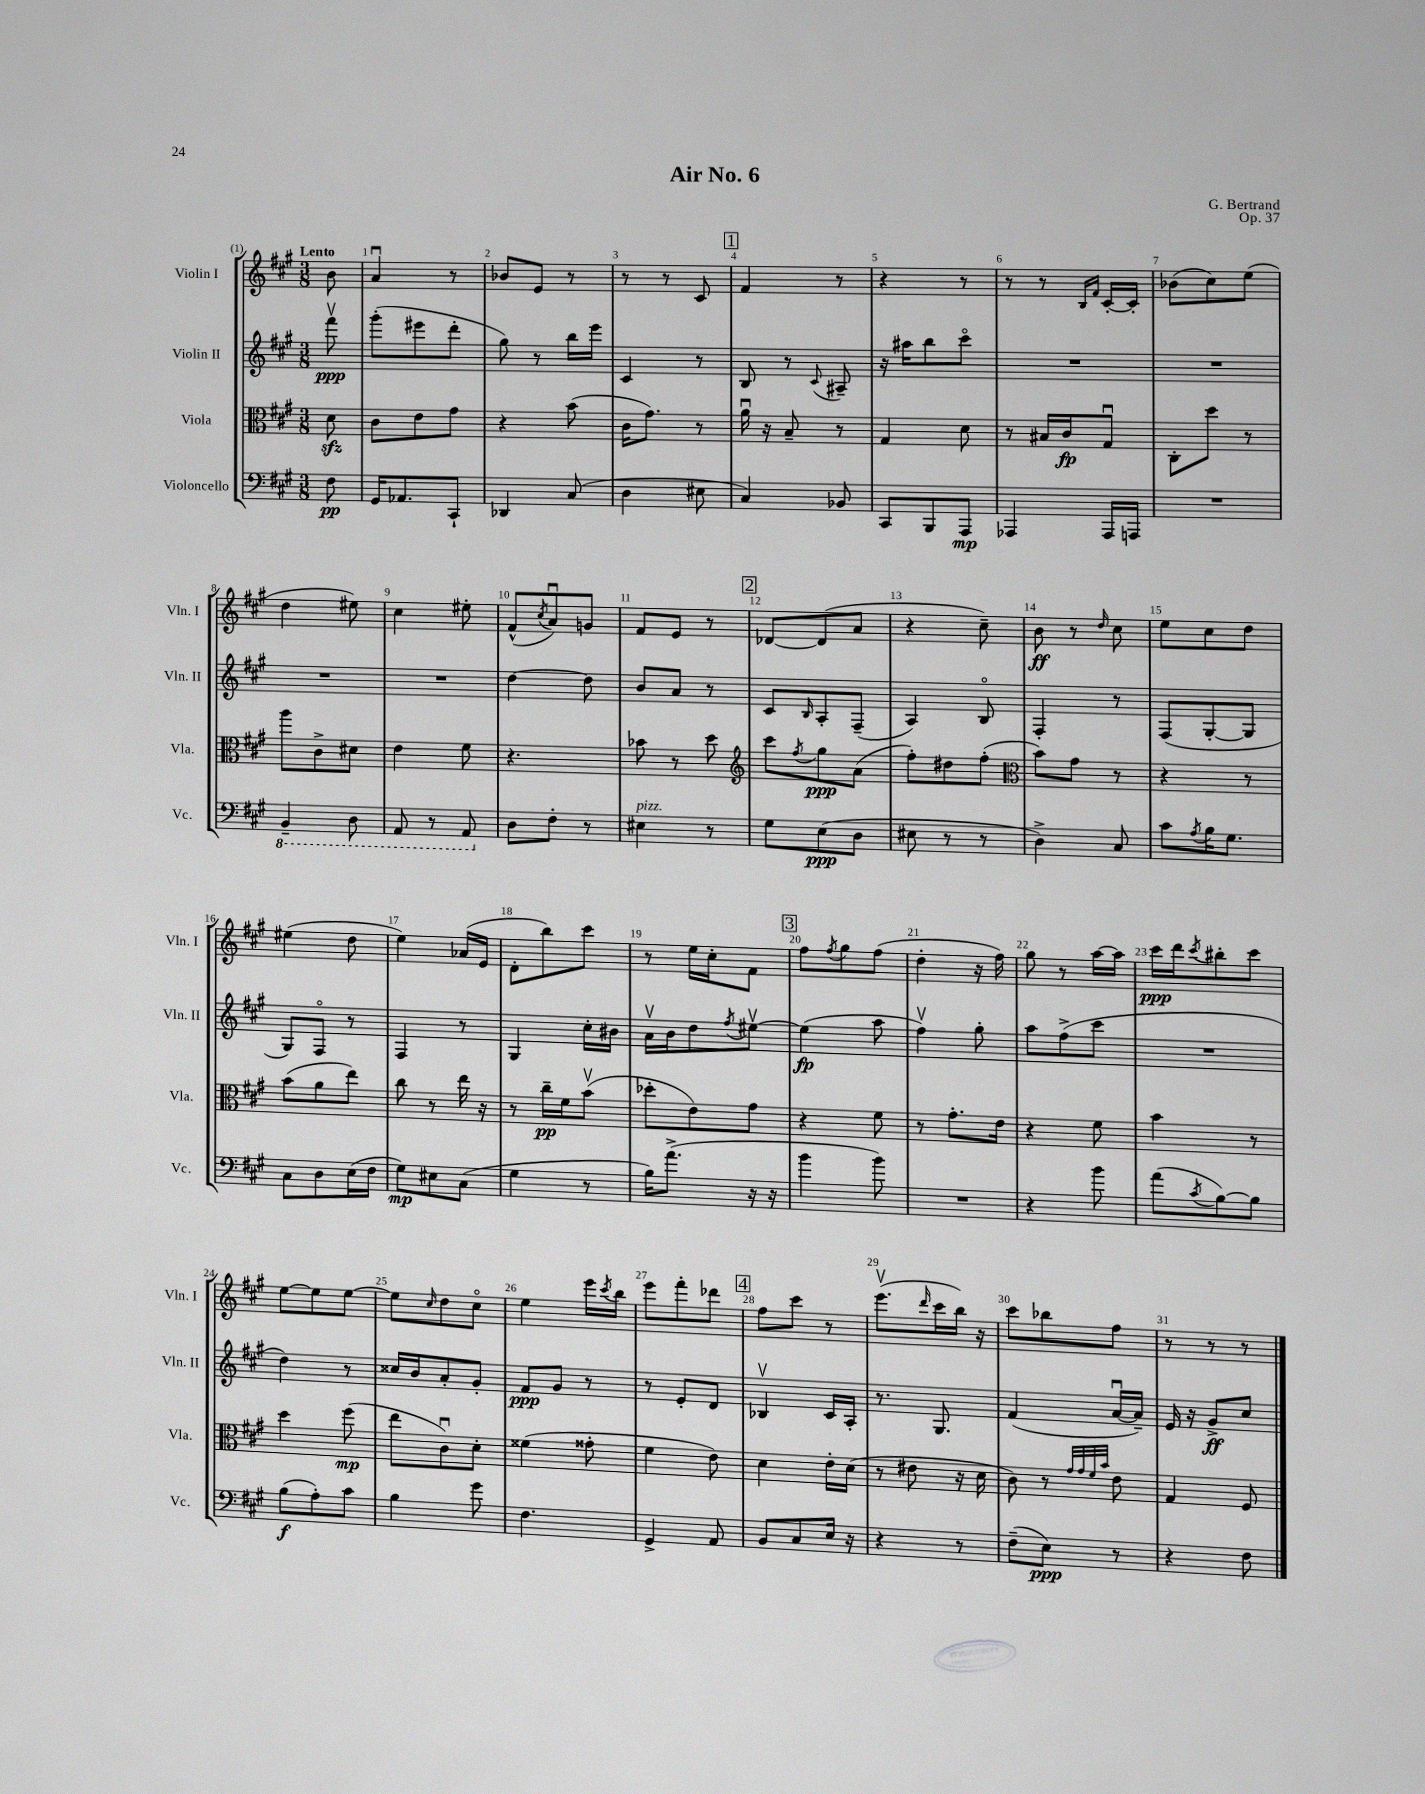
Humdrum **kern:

**kern	**kern	**kern	**kern
*staff4	*staff3	*staff2	*staff1
*clefF4	*clefC3	*clefG2	*clefG2
*k[f#c#g#]	*k[f#c#g#]	*k[f#c#g#]	*k[f#c#g#]
*M3/8	*M3/8	*M3/8	*M3/8
8F#\	8d\	8fff#v\	8b\
=	=	=	=
16GG#/LK	8c#\L	(8ggg#'\L	4au/
8.AA-/	.	.	.
.	8e\	8eee#\	.
8CC#`/J	8g#\J	8ddd'\J	8r
=	=	=	=
4DD-/	4r	8gg#\)	8b-/L
.	.	8r	8e/J
(8C#/	(8b\	16bb\LL	8r
.	.	16eee\JJ	.
=	=	=	=
4D\	16c#\LK	4c#/	8r
.	8.g#\J)	.	.
.	.	.	8r
8E#\	8r	8r	8c#/
=	=	=	=
4C#/)	16au\	8B/	4f#/
.	16r	.	.
.	8B~/	8r	.
.	.	8qqc#/	.
8BB-/	8r	8A#~/	8r
=	=	=	=
8CC#/L	4G#/	16r	4r
.	.	16aa#\LK	.
8BBB/	.	8bb\	.
8AAA/J	8d\	8ccc#o\J	8r
=	=	=	=
4AAA-/	8r	4.r	8r
.	16B#/LL	.	8r
.	16c#/J	.	.
.	.	.	16qqB/LL
.	.	.	16qqf#/JJ
16AAA-/LL	8G#u/J	.	[16c#'/LL
16AAA/JJ	.	.	16c#'/]JJ
=	=	=	=
4.r	8C#'\L	4.r	(8b-\L
.	8dd\J	.	8cc#\)
.	8r	.	(8ee\J
=	=	=	=
4BBB~/	8aa\L	4.r	4dd\
.	8c#^\	.	.
8DD\	8d#\J	.	8ee#\)
=	=	=	=
8AAA/	4e\	4.r	4cc#\
8r	.	.	.
8AAA/	8f#\	.	8ee#'\
=	=	=	=
8D\L	4.r	[4dd\	(8f#^^/L
.	.	.	8qcc#/
8F#'\J	.	.	8au/)
8r	.	8dd\]	8g/J
=	=	=	=
4E#\	8b-\	8b/L	8f#/L
.	8r	8a/J	8e/J
8r	8dd\	8r	8r
=	=	=	=
*	*clefG2	*	*
8G#\L	8ccc#\L	8c#/L	[8d-/L
.	8qff#/	16qqB/	.
(8E\	8gg#\	8A'/	(8d-/]
8D\J	(8a\J	(8F#~/J	8a/J
=	=	=	=
8E#\	8ff#'\L)	4A/)	4r
8r	8dd#\	.	.
8r	(8ff#'\J	8Bo/	8cc#~\)
=	=	=	=
*	*clefC3	*	*
4D^\)	8b\L)	4F#'/	8b\
.	8g#\J	.	8r
.	.	.	16qqdd/
8C#/	8r	8r	8cc#\
=	=	=	=
8c#\L	4r	(8F#/L	8ee\L
8qA/	.	.	.
16B\K	.	[8G#'/	8cc#\
8.G#\J	.	.	.
.	8r	8G#/]J	8dd\J
=	=	=	=
8C#\L	(8b\L	8G#/L)	(4ee#\
8D\	8a\	8F#o/J	.
(16E\L	8ee\J)	8r	8dd\
16F#\JJ	.	.	.
=	=	=	=
8G#\L)	8cc#\	4F#/	4ee\)
8E#\	8r	.	.
(8C#\J	16ee\	8r	(16a-/LL
.	16r	.	16e/JJ
=	=	=	=
4G#\	8r	4G#/	8d'\L
.	16cc#~\LL	.	8bb\)
.	16f#\J	.	.
8r	(8bv\J	16cc#'\LL	8ccc#\J
.	.	16b#\JJ	.
=	=	=	=
16B\LK)	8dd-'\L	16av\LL	8r
(8.a^\J	.	16b\J	.
.	8e\)	8dd\	16ee\LL
.	.	.	16cc#'\J
.	.	8qff#/	.
16r	8g#\J	[8ee#v\J	8f#\J
16r	.	.	.
=	=	=	=
4b\	4r	(4ee#\]	8ff#\L
.	.	.	8qff#/
.	.	.	8gg#\
8b\)	8f#\	8aa\	(8ff#\J
=	=	=	=
4.r	8r	4ff#v\)	4dd'\
.	8.g#'\L	.	.
.	.	8gg#'\	16r
.	16e\Jk	.	16ff#\)
=	=	=	=
4r	4r	8aa\L	8gg#\
.	.	(8ff#^\	8r
8b\	8f#\	8ccc#\J	[16aa\LL
.	.	.	16aa\]JJ
=	=	=	=
(8a\L	4b\	4.r	16ccc#\LL
.	.	.	16ddd\J
8qc#/	.	.	8qccc#/
[8B\)	.	.	8bb#'\
8B\]J	8r	.	8ccc#\J
=	=	=	=
(8B\L	4dd\	4dd\)	[8ee\L
8A'\)	.	.	8ee\]
8c#\J	(8ff#\	8r	[8ee\J
=	=	=	=
4B\	8ee\L	16cc##/LL	8ee\]L
.	.	16b/J	.
.	.	.	16qqcc#/
.	8c#u\)	8a'/	8dd\
8g#\	8d'\J	8g#'/J	8cc#o\J
=	=	=	=
4.F#\	(4f##\	8f#/L	4ee\
.	.	8g#/J	.
.	8g##'\	8r	16eee\LL
.	.	.	8qccc#/
.	.	.	16bb\JJ
=	=	=	=
4GG#^/	4f#\	8r	8eee\L
.	.	8e'/L	8fff#'\
8AA/	8e\)	8d/J	8ddd-\J
=	=	=	=
8BB/L	4d\	4B-v/	8ff#\L
8C#/	.	.	8ccc#\J
16E/Jk	16e'\LL	16c#/LL	8r
16r	(16d\JJ	16A'/JJ	.
=	=	=	=
4r	8r	8.r	(8.eeev\L
.	8e#\	.	.
.	.	.	16qqddd/
.	.	8.G#/	16ccc#\L
8r	16r	.	16bb\JJ)
.	16d\	.	16r
=	=	=	=
(8F#~\L	8c#\)	(4f#/	8ccc#\L
8E\J)	8r	.	8bb-\
.	32qqg#/LLL	.	.
.	32qqg#/	.	.
.	32qqf#/	.	.
.	32qqb/JJJ	.	.
8r	8e\	[16au/LL	8ff#\J
.	.	16a~/]JJ)	.
=	=	=	=
4r	4G#/	16e/	8r
.	.	16r	.
.	.	8g#^/L	8r
8F#\	8F#/	8cc#/J	8r
==	==	==	==
*-	*-	*-	*-
